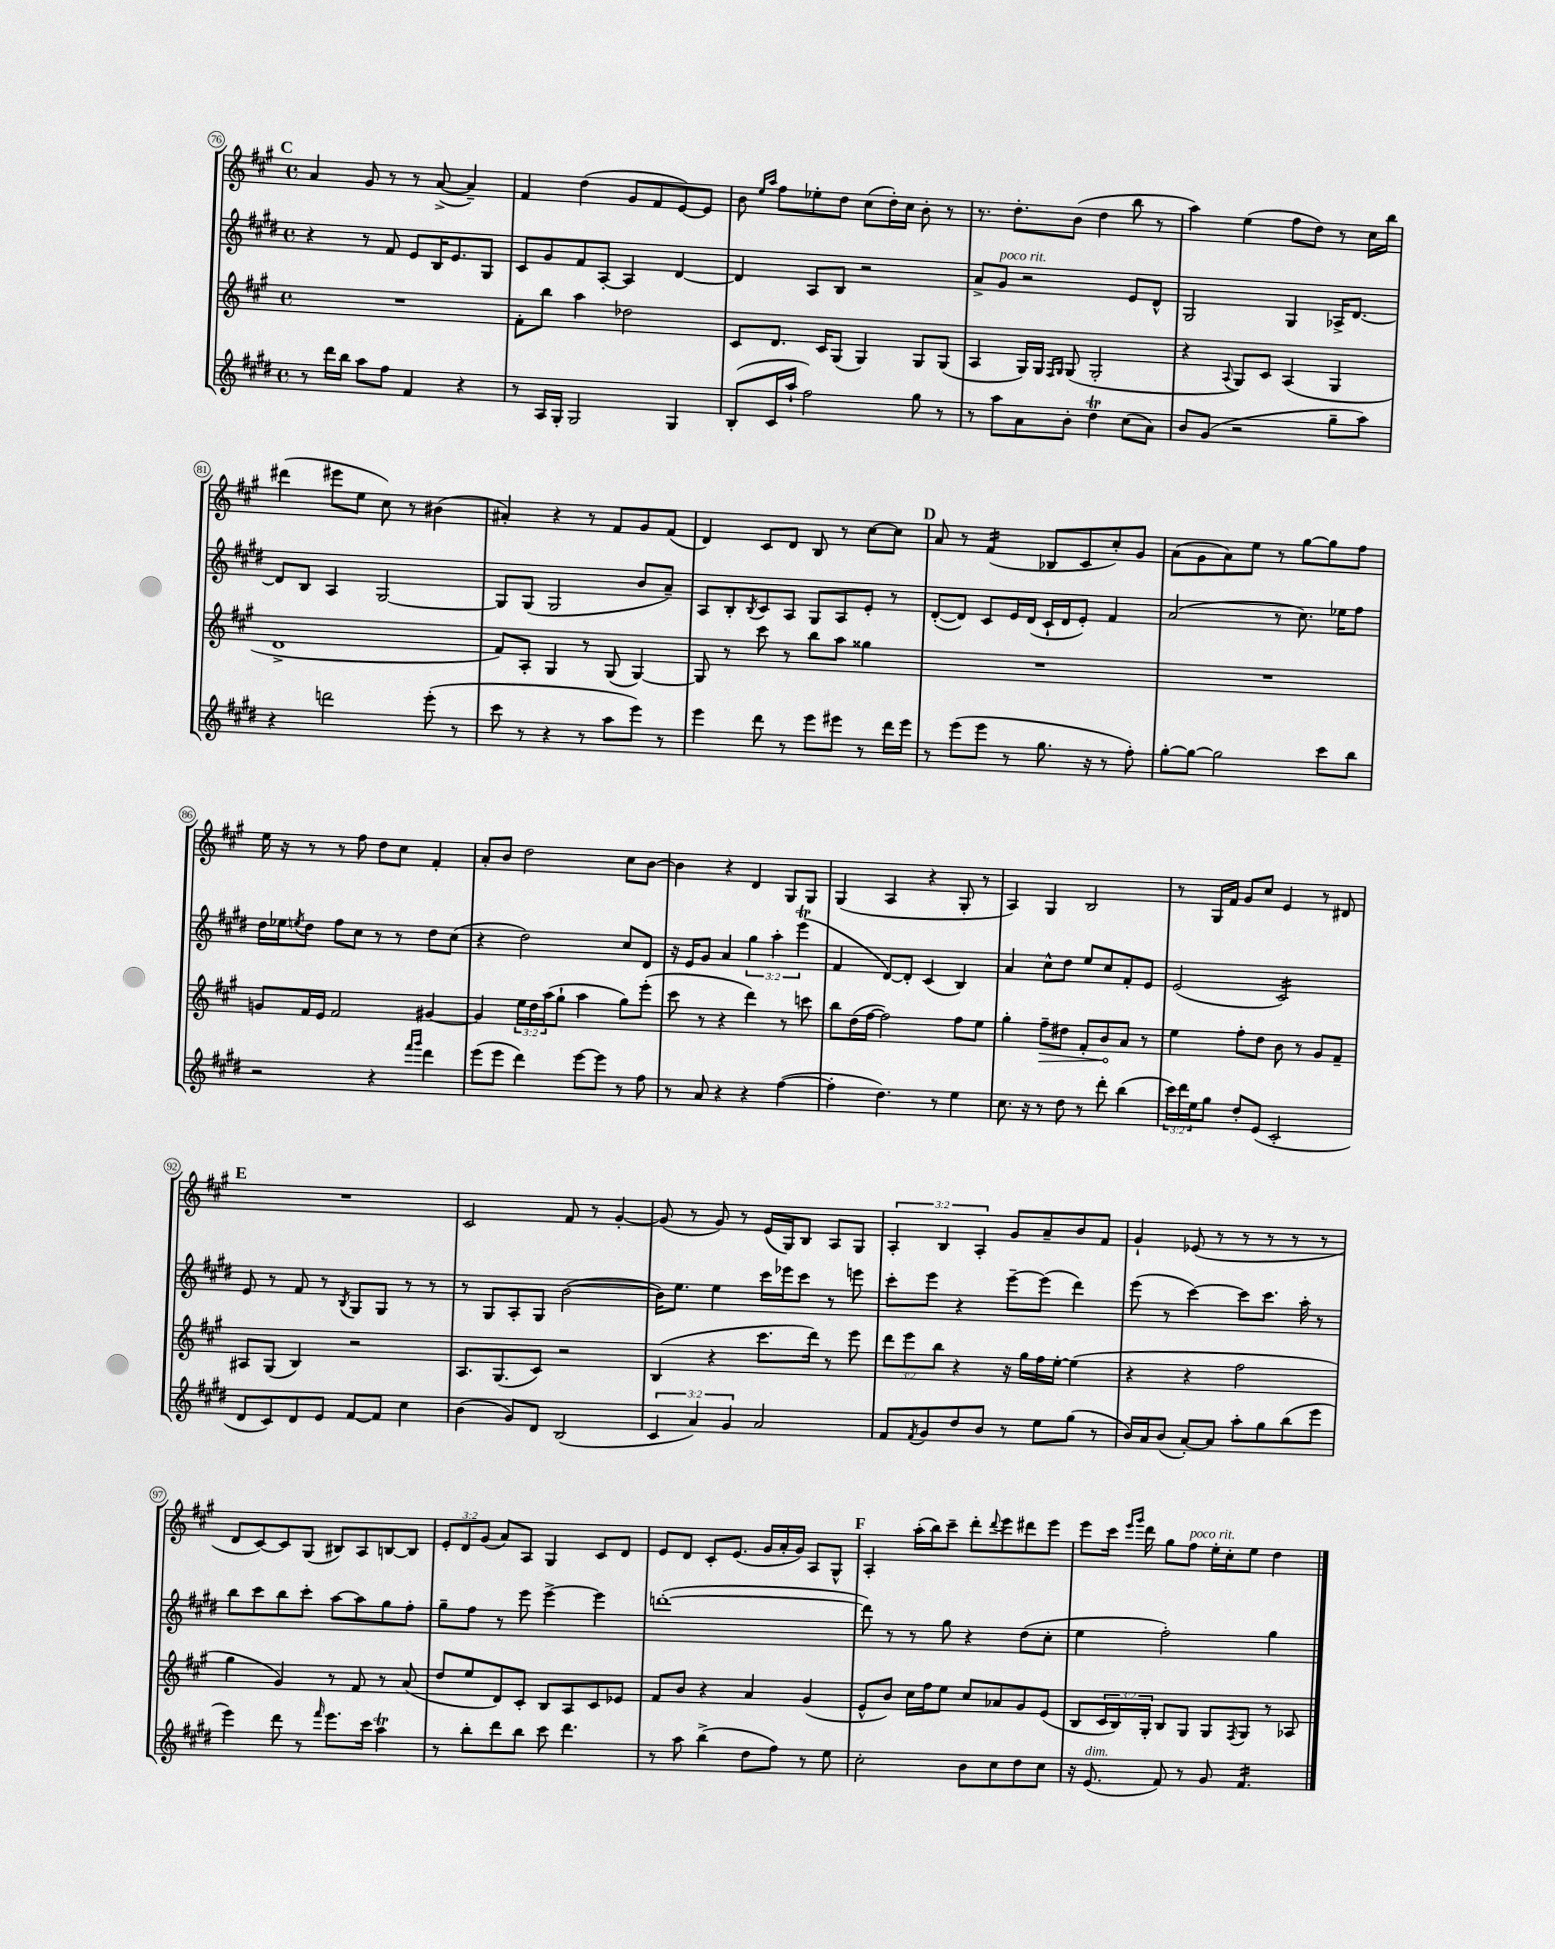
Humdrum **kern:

**kern	**kern	**kern	**kern
*staff4	*staff3	*staff2	*staff1
*clefG2	*clefG2	*clefG2	*clefG2
*k[f#c#g#d#]	*k[f#c#g#]	*k[f#c#g#d#]	*k[f#c#g#]
*M4/4	*M4/4	*M4/4	*M4/4
*met(c)	*met(c)	*met(c)	*met(c)
8r	1r	4r	4a
16ddd#	.	.	.
16bb	.	.	.
8aa	.	8r	8g#
8ff#	.	8f#	8r
4f#	.	8e	8r
.	.	16B	([8a^
.	.	8.e	.
4r	.	.	4a~])
.	.	8G#	.
=	=	=	=
8r	8f#'	8c#	4f#
16A	8bb	8g#	.
16G#'	.	.	.
2G#	4aa	8f#	(4dd
.	.	[8A'	.
.	2dd-	4A]	8g#
.	.	.	8f#
4G#	.	[4d#	[8e)
.	.	.	8e]
=	=	=	=
(8B'	8c#	4d#]	8b
.	.	.	16qqee
.	.	.	16qqaa
16c#	8.d	.	8ff#
16aa`	.	.	.
2ff#)	.	8A	8ee-'
.	16c#	.	.
.	(8G#	8B	8dd
.	4G#)	2r	(8cc#
.	.	.	16dd')
.	.	.	16cc#
8gg#	8G#	.	8b'
8r	(8G#	.	8r
=	=	=	=
8r	4A	8a^	8.r
8aa	.	8g#	.
.	.	.	8.dd'
8a	16G#)	2r	.
.	16G#	.	.
.	16qqF#	.	.
.	16qqG#	.	.
8b'	(8G#	.	(8b
4dd#	2G#'	.	4dd
(8cc#	.	8e	8bb
8a)	.	8d#^^	8r
=	=	=	=
8b	4r	2G#	4aa)
(8g#	.	.	.
.	8qqA	.	.
2r	8G#)	.	(4ee
.	8c#	.	.
.	(4A	4G#	8ff#
.	.	.	8dd)
8gg#~	4G#	16A-^	8r
.	.	[8.d#	.
8aa)	.	.	16cc#
.	.	.	16bb
=	=	=	=
4r	1d^	8d#]	(4ddd#
.	.	8B	.
2ddd	.	4A	8eee#
.	.	.	8ee
.	.	[2G#	8cc#)
.	.	.	8r
(8eee'	.	.	(4b#
8r	.	.	.
=	=	=	=
8ccc#	8f#)	8G#]	4a#')
8r	8A'	(8G#	.
4r	4G#	2G#	4r
8r	8r	.	8r
8aa	(8G#	.	8f#
8eee)	[4G#)	8b	8g#
8r	.	8a~)	(8f#
=	=	=	=
4eee	8G#]	8A	4d)
.	8r	8B'	.
.	.	8qB	.
8ddd#	8ccc#	8c#	8c#
8r	8r	8A	8d
8eee	8bb	8G#	8B
8eee#	8aa	8A	8r
8r	4gg##	8e'	[8cc#
16ddd#	.	8r	8cc#]
16eee#	.	.	.
=	=	=	=
8r	1r	([8d#'	8a
(8eee	.	8d#])	8r
8eee	.	8c#	(4f#
8r	.	16e	.
.	.	(16d#	.
8.gg#	.	16c#`	8B-
.	.	16d#	.
.	.	8e')	8c#
16r	.	.	.
8r	.	4f#	8cc#')
8ff#')	.	.	8g#
=	=	=	=
[8gg#'	1r	(2a	(8a
8gg#_	.	.	8g#
2gg#]	.	.	8a)
.	.	.	8ee
.	.	8r	8r
.	.	8.cc#)	[8gg#
8ccc#	.	.	8gg#]
.	.	16ee-	.
8bb	.	8ff#	8ff#
=	=	=	=
2r	8g	16dd#	16ee
.	.	16ee-	16r
.	.	8qee	.
.	16f#	8dd#	8r
.	16e	.	.
.	2f#	8ff#	8r
.	.	8cc#	8ff#
4r	.	8r	8dd
.	.	8r	8cc#
16qqfff#	.	.	.
16qqggg#	.	.	.
4ddd#	[4g#	8dd#	4f#'
.	.	(8cc#	.
=	=	=	=
(8eee	4g#]	4r	8a'
8eee	.	.	8b
4ddd#)	24ee	2dd#)	2dd
.	24dd	.	.
.	(24aa	.	.
.	8gg#`	.	.
[8eee	4aa	.	.
8eee]	.	.	.
8r	8gg#)	8cc#	8cc#
8ff#	(8eee'	8d#	[8b
=	=	=	=
8r	8ccc#	16r	4b]
.	.	16e	.
8a	8r	8g#	.
4r	4r	4a	4r
4r	4ddd)	6gg#	4d
.	.	6aa'	.
([4ff#	8r	.	8G#
.	.	(6eee	.
.	8ccc	.	8G#
=	=	=	=
4ff#']	8bb	4f#	(4G#
.	(16dd	.	.
.	[16ff#	.	.
4.dd#)	2ff#])	[8d#)	4A
.	.	8d#']	.
.	.	(4c#	4r
8r	.	.	.
4ee	8ff#	4B)	8G#'
.	8ee	.	8r
=	=	=	=
8.cc#	4gg#'	4a	4A)
16r	.	.	.
8r	8ff#~	8cc#^^	4G#
8dd#	8dd#	8dd#	.
8r	8f#'	8ee	2B
8ddd#'	8b	8cc#	.
(4bb	8a	8f#'	.
.	8r	8e	.
=	=	=	=
24ccc#)	4ee	(2e	8r
24ddd#	.	.	.
24ee	.	.	.
8gg#	.	.	16G#
.	.	.	16f#
8dd#'	8ff#'	.	8g#
(8e	8dd	.	8cc#
2c#'	8b	2c#)	4e
.	8r	.	.
.	8g#	.	8r
.	8f#~	.	8d#
=	=	=	=
8d#	8A#	8e	1r
8c#)	(8G#	8r	.
8d#	4B)	8f#	.
8e	.	8r	.
.	.	8qB	.
[8f#	2r	8G#	.
8f#]	.	8G#	.
4cc#	.	8r	.
.	.	8r	.
=	=	=	=
(4b	8.A	8r	2c#
.	.	8G#	.
.	(8.G#	.	.
8g#)	.	8A'	.
8d#	8c#)	8G#	.
(2B	2r	([2b	8f#
.	.	.	8r
.	.	.	[4g#'
=	=	=	=
6c#	(4B	16b])	(8g#]
.	.	8.ee	.
.	.	.	8r
6a)	.	.	.
.	4r	4ee	8g#)
6g#	.	.	.
.	.	.	8r
2a	8.ccc#	16ccc#	(16e
.	.	16eee-	16G#)
.	.	8ccc#	8B
.	16ddd)	.	.
.	8r	8r	8A
.	8eee	8eee	8G#
=	=	=	=
8f#	12ddd	8ccc#'	6A'
.	12eee	.	.
8qf#	.	.	.
8g#	.	8eee	.
.	12bb	.	6B
8dd#	4r	4r	.
.	.	.	6A'
8b	.	.	.
8r	16r	[8eee~	8g#
.	16gg#	.	.
8ee	16ff#	(8eee]	8a~
.	[16ee'	.	.
(8gg#	(4ee]	4ddd#)	8b
8r	.	.	8f#
=	=	=	=
16b)	4r	(8eee	4g#`
16a	.	.	.
(8b	.	8r	.
[8a')	4r	[4ccc#)	(8e-
8a]	.	.	8r
8aa'	2ff#	8ccc#]	8r
8gg#	.	8.ccc#	8r
(8bb	.	.	8r
.	.	16aa'	.
8eee	.	8r	8r
=	=	=	=
4eee)	4gg#	8bb	8d
.	.	8ccc#	[8c#)
8ddd#	4g#)	8bb	8c#]
8r	.	8ccc#'	(8G#
16qqfff#	.	.	.
8.eee	8r	[8aa	8B#)
.	8f#	8aa]	8A
16ccc#	.	.	.
4aa	8r	8gg#	[8B
.	(8a	8ff#'	8B]
=	=	=	=
8r	8dd	8gg#~	12e'
.	.	.	12d
8bb'	8ee	8ff#	.
.	.	.	(12g#
8ddd#	8d)	8r	8a)
8bb	8c#'	8eee	8A
8ccc#	8B	[4eee^	4G#
4.ddd#	8A	.	.
.	8c#	4eee]	8c#
.	8e-	.	8d
=	=	=	=
8r	8f#	([1ddd'	8e
8aa	8b	.	8d
(4bb^	4r	.	8c#'
.	.	.	(8.e
8dd#	4a	.	.
.	.	.	16g#
8ff#)	.	.	16a'
.	.	.	16g#)
8r	(4g#	.	8A
8ee	.	.	8G#^^
=	=	=	=
2cc#'	8e^^	8ddd])	4A'
.	8b)	8r	.
.	16cc#	8r	(16aa'
.	16ff#	.	16bb)
.	8ee	8gg#	8ccc#~
8b	8cc#	4r	8ddd'
.	.	.	8qqddd
8cc#	8a-	.	8eee
8dd#	8g#	(8dd#	8ddd#
8cc#	(8e	8cc#'	8eee
=	=	=	=
16r	8B	4ee	8eee
(8.e	.	.	.
.	24c#	.	16ccc#
.	24B)	.	.
.	.	.	16qqeee
.	.	.	16qqggg#
.	.	.	16ddd
.	24G#'	.	.
8f#)	8B	2ff#')	8gg#
8r	8G#	.	8ff#
8g#	8G#	.	16ee'
.	.	.	16cc#'
.	8qF#	.	.
4.f#	8G#	.	8ee
.	8r	4gg#	4dd
.	8A-	.	.
==	==	==	==
*-	*-	*-	*-
